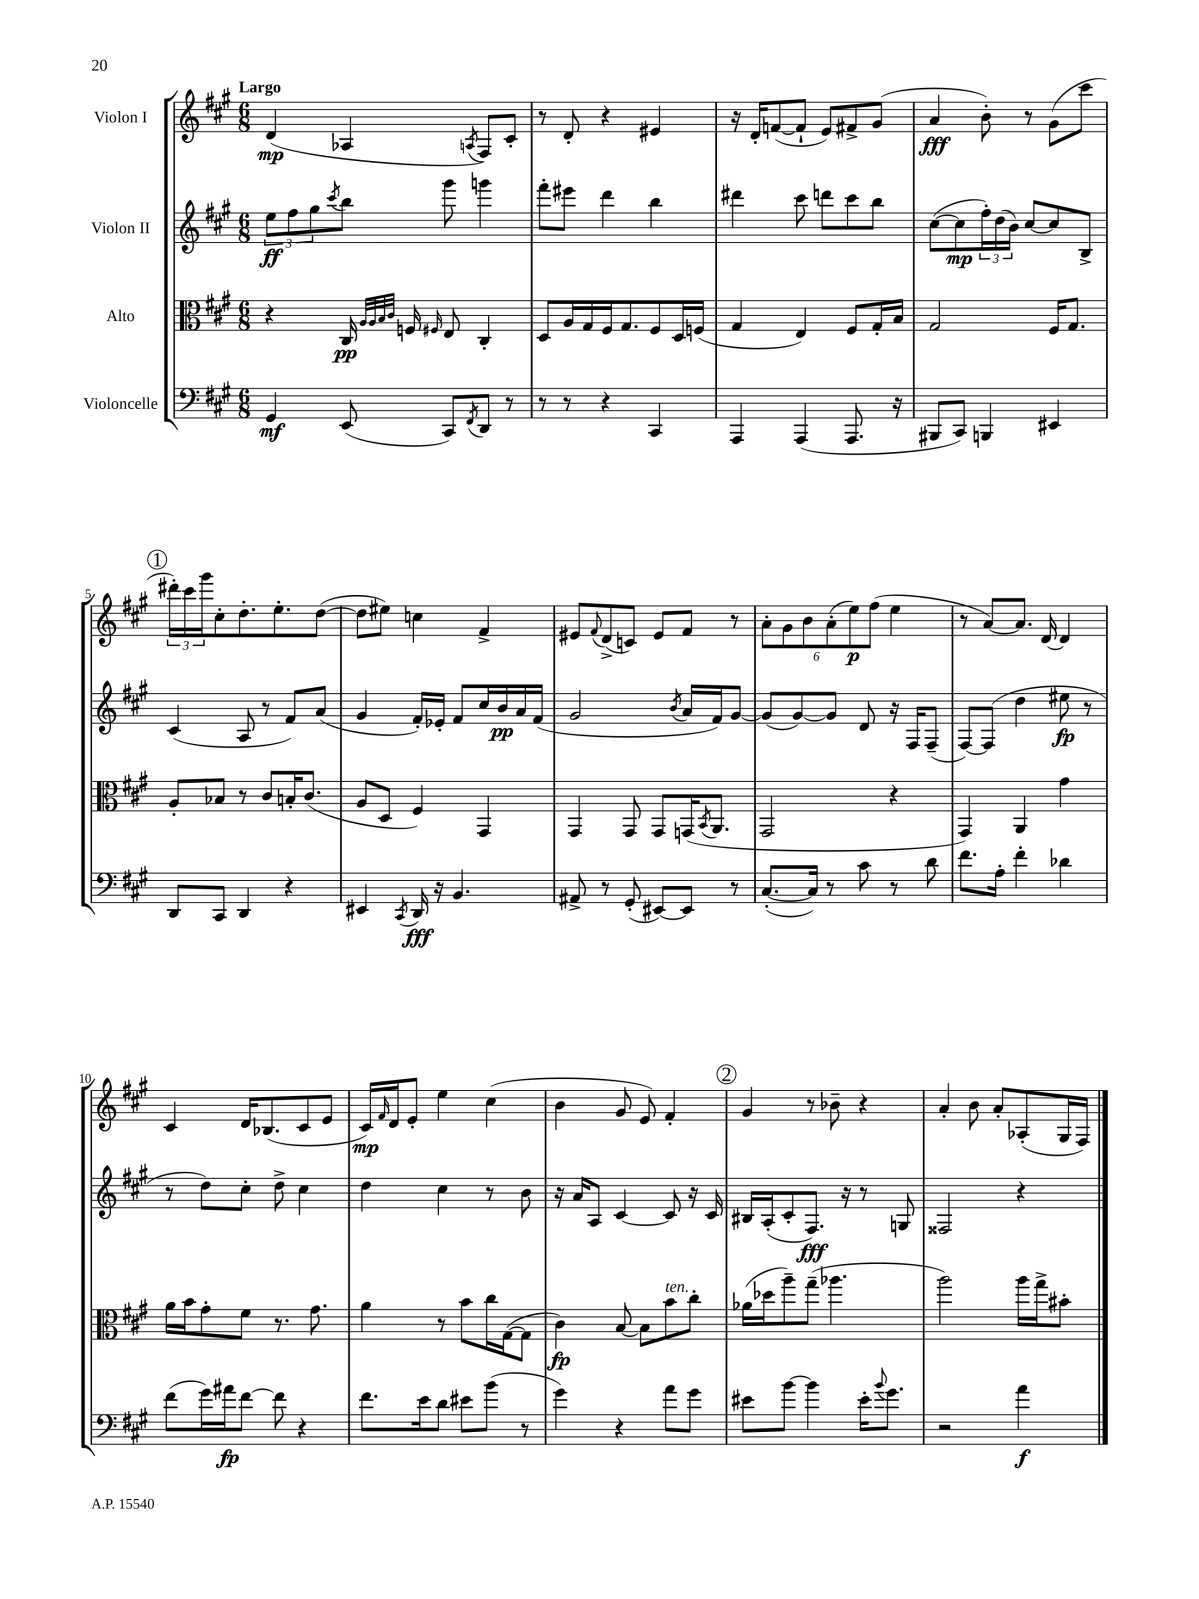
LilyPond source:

<<
\new StaffGroup <<
\new Staff = "s0" \with { instrumentName = "Violon I" } {
    \clef treble \key a \major \numericTimeSignature \time 6/8 \tempo "Largo"
    d'4\mp( aes4 \acciaccatura { a8 } fis8) cis'8-. |
    r8 d'8-. r4 eis'4 |
    r16 d'16-. f'8~( f'8-! e'8) fis'8-> gis'8( |
    a'4\fff b'8-.) r8 gis'8( cis'''8 |
    \mark \markup { \circle "1" } \tuplet 3/2 { dis'''16-.) cis'''16 gis'''16 } cis''8-. d''8.-. e''8.-. d''8~( |
    d''8 eis''8) c''4 fis'4-> |
    eis'8 \appoggiatura { fis'8 } d'8->( c'8) eis'8 fis'8 r8 |
    \tuplet 6/4 { a'8-. gis'8 b'8 a'8-.( e''8\p) fis''8( } e''4 |
    r8 a'8~) a'8. d'16~ d'4 |
    cis'4 d'16 bes8.( cis'8 e'8 |
    cis'16\mp) \grace { fis'16 } d'16 e'8-. e''4 cis''4( |
    b'4 gis'8 e'8) fis'4-. |
    \mark \markup { \circle "2" } gis'4 r8 bes'8-- r4 |
    a'4-. b'8 a'8-. aes8-.( gis16 fis16) \bar "|." |
}
\new Staff = "s1" \with { instrumentName = "Violon II" } {
    \clef treble \key a \major \numericTimeSignature \time 6/8
    \tuplet 3/2 { e''8\ff fis''8 gis''8 } \acciaccatura { cis'''8 } b''8 gis'''8 g'''4 |
    fis'''8-. eis'''8 d'''4 b''4 |
    dis'''4 cis'''8 d'''8 cis'''8 b''8 |
    cis''8~( cis''8\mp \tuplet 3/2 { fis''16-.) d''16( b'16) } cis''8~ cis''8 b8-> |
    \mark \markup { \circle "1" } cis'4( a8 r8 fis'8) a'8( |
    gis'4 fis'16-.) ees'16-. fis'8 cis''16 b'16\pp a'16 fis'16( |
    gis'2 \acciaccatura { b'8 } a'16 fis'16) gis'8~ |
    gis'8( gis'8~) gis'8 d'8 r16 fis16 fis8--( |
    fis8~) fis8( d''4 eis''8\fp r8 |
    r8 d''8) cis''8-. d''8-> cis''4 |
    d''4 cis''4 r8 b'8 |
    r16 a'16 a8 cis'4~ cis'8 r16 cis'16 |
    \mark \markup { \circle "2" } bis16 a16-.( cis'8-. fis8.\fff) r16 r8 g8 |
    fisis2 r4 \bar "|." |
}
\new Staff = "s2" \with { instrumentName = "Alto" } {
    \clef alto \key a \major \numericTimeSignature \time 6/8
    r4 cis16\pp \grace { a32 a32 b32 cis'32 } f16 \grace { fis16 } e8 cis4-. |
    d8 a16 gis16 fis16 gis8. fis8 d16 f16( |
    gis4 e4) fis8 gis16-. b16 |
    gis2 fis16 gis8. |
    \mark \markup { \circle "1" } a8-. bes8 r8 cis'8 b16-. cis'8.( |
    a8 d8 fis4) gis,4 |
    gis,4 gis,8 gis,8 g,16( \acciaccatura { b,8 } a,8. |
    gis,2 r4 |
    gis,4) a,4 gis'4 |
    a'16 b'16 gis'8-. fis'8 r8. gis'8. |
    a'4 r8 b'8 cis''16 gis16~( gis8 |
    cis'4\fp) b8~ b8 b'8^\markup { \italic "ten." } cis''8-. |
    \mark \markup { \circle "2" } aes'16( des''16 a''8--) gis''8--( aes''4. |
    a''2) a''16 gis''16-> bis'8-. \bar "|." |
}
\new Staff = "s3" \with { instrumentName = "Violoncelle" } {
    \clef bass \key a \major \numericTimeSignature \time 6/8
    gis,4\mf e,8( cis,8) \acciaccatura { fis,8 } d,8 r8 |
    r8 r8 r4 cis,4 |
    a,,4 a,,4( a,,8. r16 |
    bis,,8 cis,8) b,,4 eis,4 |
    \mark \markup { \circle "1" } d,8 cis,8 d,4 r4 |
    eis,4 \acciaccatura { cis,8 } d,16\fff r16 b,4. |
    ais,8-> r8 gis,8-.( eis,8~) eis,8 r8 |
    cis8.~-.( cis16) r8 cis'8 r8 d'8 |
    fis'8. a16-. fis'4-. des'4 |
    fis'8( gis'16) ais'16\fp fis'8~ fis'8 r4 |
    fis'8. e'16 d'8 eis'8 b'8( r8 |
    gis'4) r4 a'8 gis'8 |
    \mark \markup { \circle "2" } eis'8 b'8~ b'4 eis'16-. \appoggiatura { b'8 } gis'8. |
    r2 a'4\f \bar "|." |
}
>>
>>
